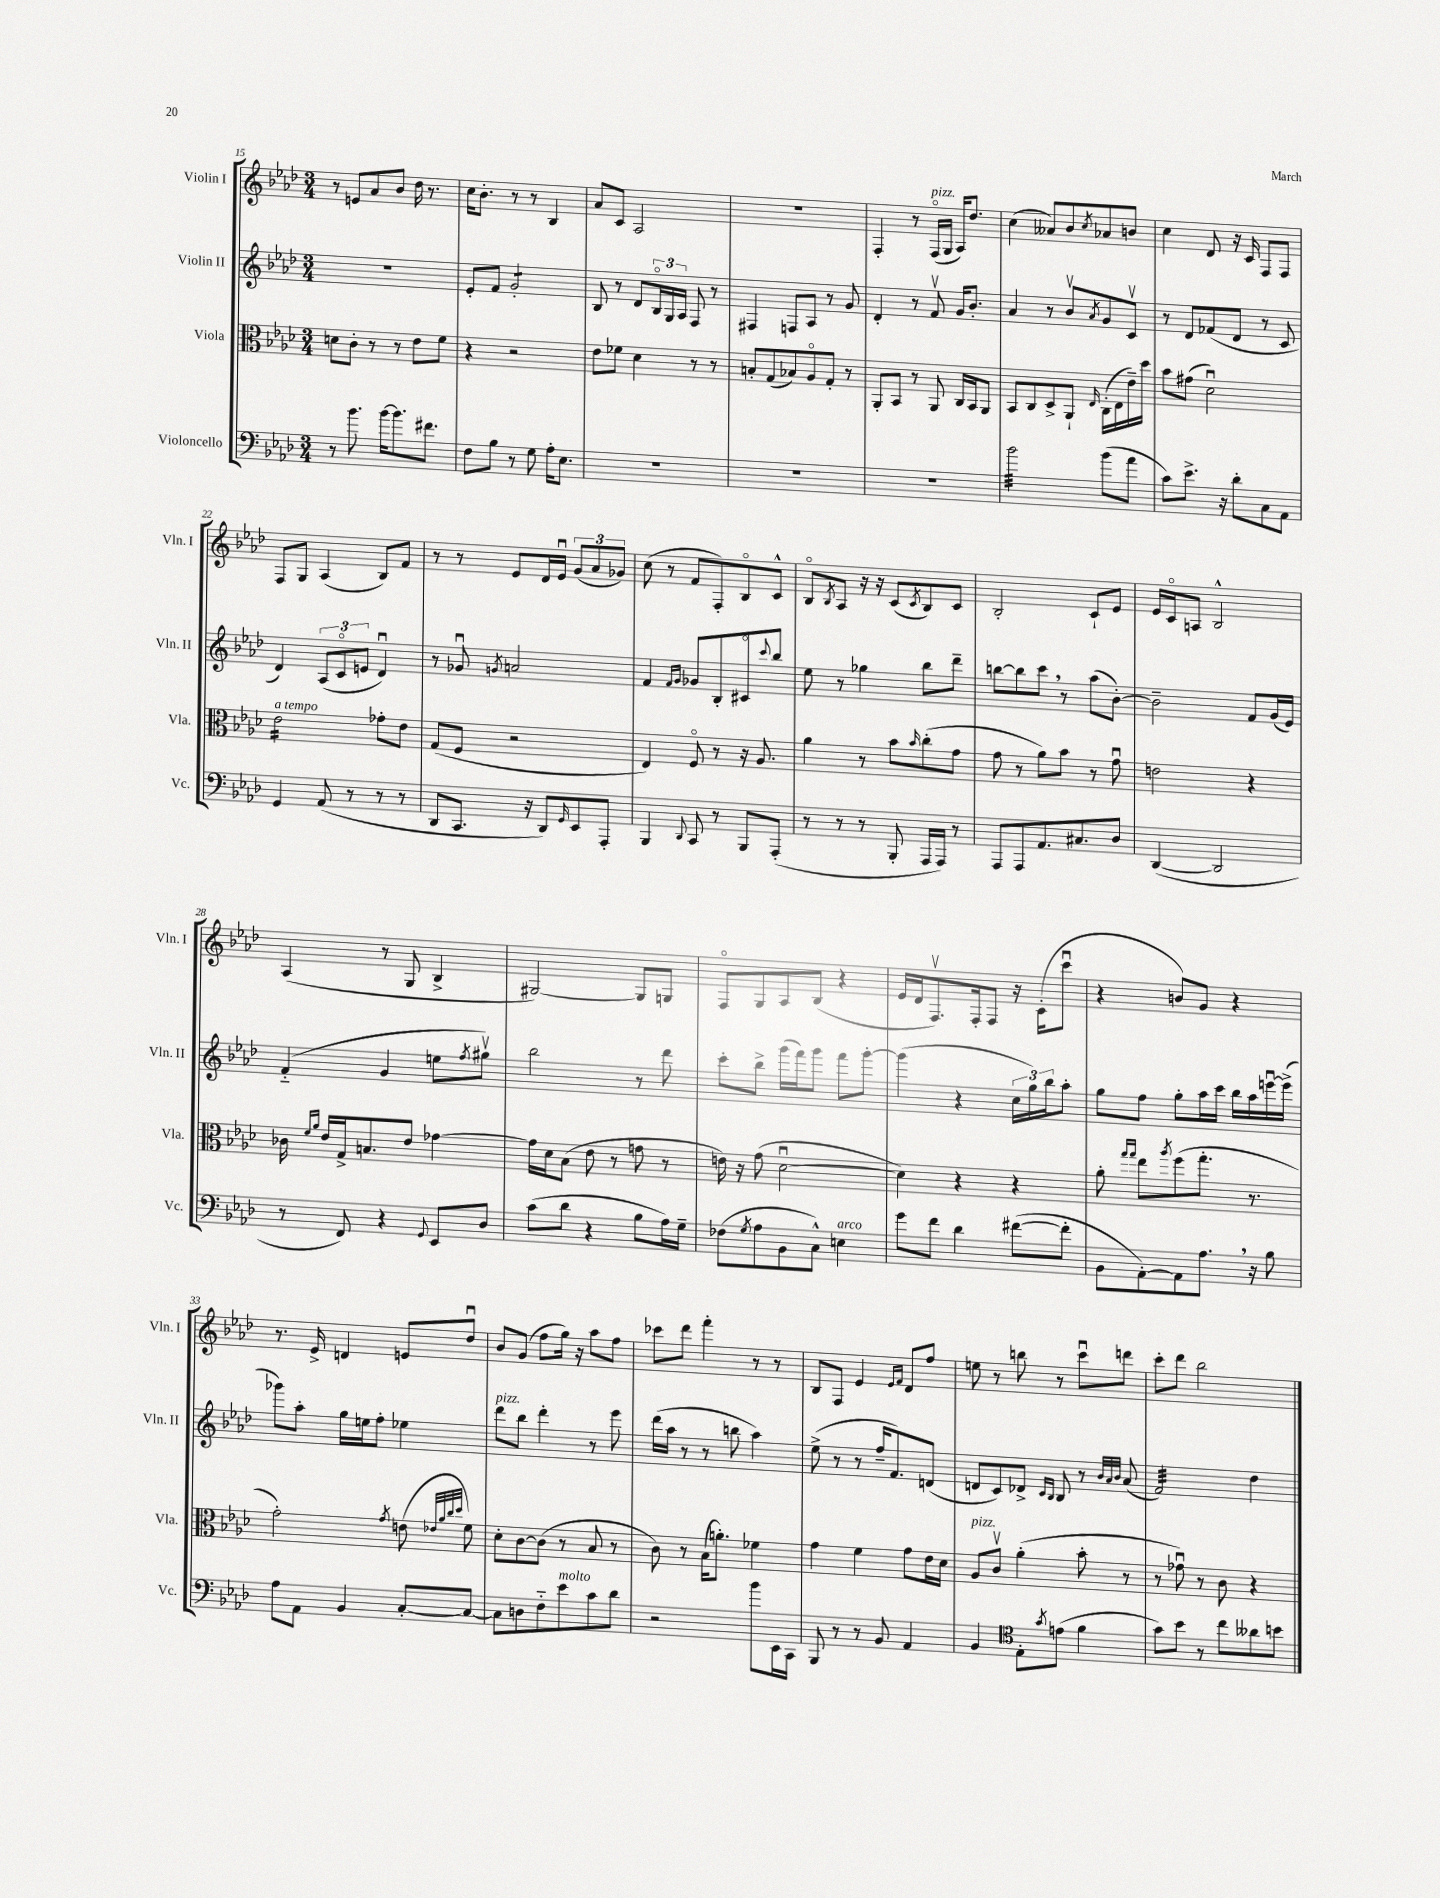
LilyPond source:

<<
\new StaffGroup <<
\new Staff = "s0" \with { instrumentName = "Violin I" shortInstrumentName = "Vln. I" } {
    \clef treble \key aes \major \numericTimeSignature \time 3/4
    r8 e'8 aes'8 bes'8 des''16 r8. |
    c''16 bes'8.-. r8 r8 bes4 |
    aes'8 c'8 aes2 |
    R2. |
    f4-. r8 f16\flageolet^\markup { \italic "pizz." }( g16 aes16) des''8. |
    c''4( aeses'8) bes'8 \acciaccatura { c''8 } aes'8 b'8 |
    c''4 des'8 r16 c'16 f8 f8 |
    f8 g8 aes4( bes8) f'8 |
    r8 r8 ees'8 des'16 ees'16\downbow \tuplet 3/2 { g'8( aes'8 ges'8) } |
    c''8( r8 f'8 f8-.) bes8\flageolet c'8-^ |
    bes8\flageolet \acciaccatura { bes8 } aes8 r16 r16 c'8( \acciaccatura { c'8 } bes8) c'8 |
    bes2-. c'8-! ees'8 |
    ees'16 c'16\flageolet a8 bes2-^ |
    aes4( r8 g8 bes4-> |
    gis2~) gis8 g8 |
    f8\flageolet g8 aes8 bes8( r4 |
    ees'16 des'16 f8.\upbow) f16-. f8 r16 c'16-.( c'''8\downbow |
    r4 b'8) g'8 r4 |
    r8. ees'16-> d'4 e'8 des''8\downbow |
    bes'8 g'8( f''8 g''16) r16 aes''8 f''8 |
    ces'''8 des'''8 f'''4-. r8 r8 |
    bes8 f8 ees'4 \grace { ees'16 f'16 } des'8 f''8 |
    e''8 r8 b''8 r8 c'''8\downbow d'''8 |
    c'''8-. des'''8 bes''2 \bar "|." |
}
\new Staff = "s1" \with { instrumentName = "Violin II" shortInstrumentName = "Vln. II" } {
    \clef treble \key aes \major \numericTimeSignature \time 3/4
    R2. |
    ees'8-. f'8 g'2:8-. |
    bes8 r8 des'8 \tuplet 3/2 { bes16\flageolet g16 aes16 } f8 r8 |
    fis4 f8 aes8 r8 g'8 |
    des'4-. r8 f'8\upbow g'16 bes'8.-. |
    aes'4 r8 bes'8\upbow \acciaccatura { aes'8 } g'8 c'8\upbow |
    r8 des'8 fes'8( des'8 r8 c'8 |
    des'4) \tuplet 3/2 { aes8( c'8\flageolet e'8 } des'4\downbow) |
    r8 ges'8\downbow \acciaccatura { g'8 } a'2 |
    f'4 \grace { f'16 g'16 } ges'8 bes8-. cis'8\flageolet \appoggiatura { c'''8 } bes''8 |
    ees''8 r8 ges''4 bes''8 des'''8-- |
    b''8~ b''8 c'''8 \breathe r8 aes''8( bes'8~-.) |
    bes'2-- f'8 g'16( ees'16) |
    f'4-_( g'4 e''8 \acciaccatura { f''8 } gis''8\upbow) |
    bes''2 r8 des'''8 |
    c'''8-. bes''8-> g'''16( f'''16) g'''8 f'''8 g'''8~-. |
    g'''4( r4 \tuplet 3/2 { c''16 g''16) bes''16 } aes''8-. |
    g''8 f''8 g''8-. aes''16 c'''16 bes''16 aes''16 e'''16~\downbow e'''16->( |
    ges'''8) aes''8-. g''16 e''16 f''8-. ees''4 |
    des'''8^\markup { \italic "pizz." } bes''8 des'''4-. r8 ees'''8 |
    des'''16( aes''16 r8 r8 b''8 aes''4) |
    ees''8->( r8 r8 f''16-- f'8.) d'8( |
    d'8 c'8) des'8-> \grace { c'16 bes16 } bes8 r8 \grace { bes'32 aes'32 bes'32 } aes'8( |
    f'2:32) des''4 \bar "|." |
}
\new Staff = "s2" \with { instrumentName = "Viola" shortInstrumentName = "Vla." } {
    \clef alto \key aes \major \numericTimeSignature \time 3/4
    d'8 c'8-. r8 r8 ees'8 f'8 |
    r4 r2 |
    ees'8 fes'8 des'4 r8 r8 |
    b8-. g8( bes8) aes8\flageolet g8-. r8 |
    aes,8-. bes,8 r8 aes,8 c16 bes,16 aes,8 |
    bes,8 c8 des8-> aes,8-! \grace { ees16 } c16-.( ees16 ees'16--) des''16 |
    bes'8 gis'8( des'2\downbow) |
    ees'2:16^\markup { \italic "a tempo" } ges'8-. ees'8 |
    g8( f8 r2 |
    ees4) f8\flageolet r8 r16 aes8. |
    aes'4 r8 bes'8 \grace { bes'16 } c''8-.( g'8 |
    g'8 r8 aes'8) bes'8 r8 g'8\downbow |
    e'2 r4 |
    ces'16 \grace { f'16 aes'16 } ees'16 g16-> b8. ees'8 ges'4~ |
    ges'16 des'16 bes8( ees'8 r8 g'8 r8 |
    e'16) r16 g'8( des'2~\downbow |
    des'4) r4 r4 |
    aes'8-. \grace { g''16 g''16 } ees''8 \acciaccatura { aes''8 } f''8( g''8.-. r8. |
    g'2-.) \acciaccatura { g'8 } e'8( \grace { ees'32 aes'32 c''32 des''32 } f'8) |
    des'8-. c'8~ c'8( r8 bes8 r8 |
    c'8) r8 bes16( a'8.-.) fes'4 |
    g'4 f'4 g'8 ees'16 des'16 |
    aes8^\markup { \italic "pizz." } c'8\upbow aes'4-.( bes'8-. r8 |
    r8 ges'8\downbow) r8 c'8 r4 \bar "|." |
}
\new Staff = "s3" \with { instrumentName = "Violoncello" shortInstrumentName = "Vc." } {
    \clef bass \key aes \major \numericTimeSignature \time 3/4
    r8 bes'8. bes'16~ bes'8. fis'8. |
    f8 bes8 r8 g8 aes16-. ees8. |
    R2. |
    R2. |
    R2. |
    bes'2:32 bes'8( aes'8 |
    c'8) ees'8.-> r16 des'8-. c8 aes,8 |
    g,4 aes,8( r8 r8 r8 |
    des,8 c,8. r16 des,8) \grace { g,16 } ees,8 aes,,8-. |
    bes,,4 \appoggiatura { des,8 } c,8 r8 bes,,8 aes,,8-.( |
    r8 r8 r8 bes,,8-. aes,,16 aes,,16) r8 |
    aes,,8 aes,,8 aes,8. cis8. des8 |
    des,4~( des,2 |
    r8 f,8) r4 \appoggiatura { g,8 } ees,8 des8 |
    c'8( des'8 r4 bes8 aes16) g16-- |
    fes8( \acciaccatura { g8 } aes8 bes,8 c8-^) e4^\markup { \italic "arco" } |
    g'8 f'8 des'4 fis'8~( fis'8-. |
    bes,8 aes,8~-.) aes,8 aes8. \breathe r16 bes8 |
    aes8 aes,8 bes,4 c8~-. c8~ |
    c8 d8 f8-_ ees'8^\markup { \italic "molto" } c'8 des'8 |
    r2 bes'8 ees,16 c,16 |
    bes,,8 r8 r8 bes,8 aes,4 |
    bes,4 \clef tenor ees8-. \acciaccatura { g'8 } e'8( f'4 |
    g'8) bes'8 r8 c''8 aeses'8 b'8 \bar "|." |
}
>>
>>
\layout { \context { \Score currentBarNumber = #15 } }
